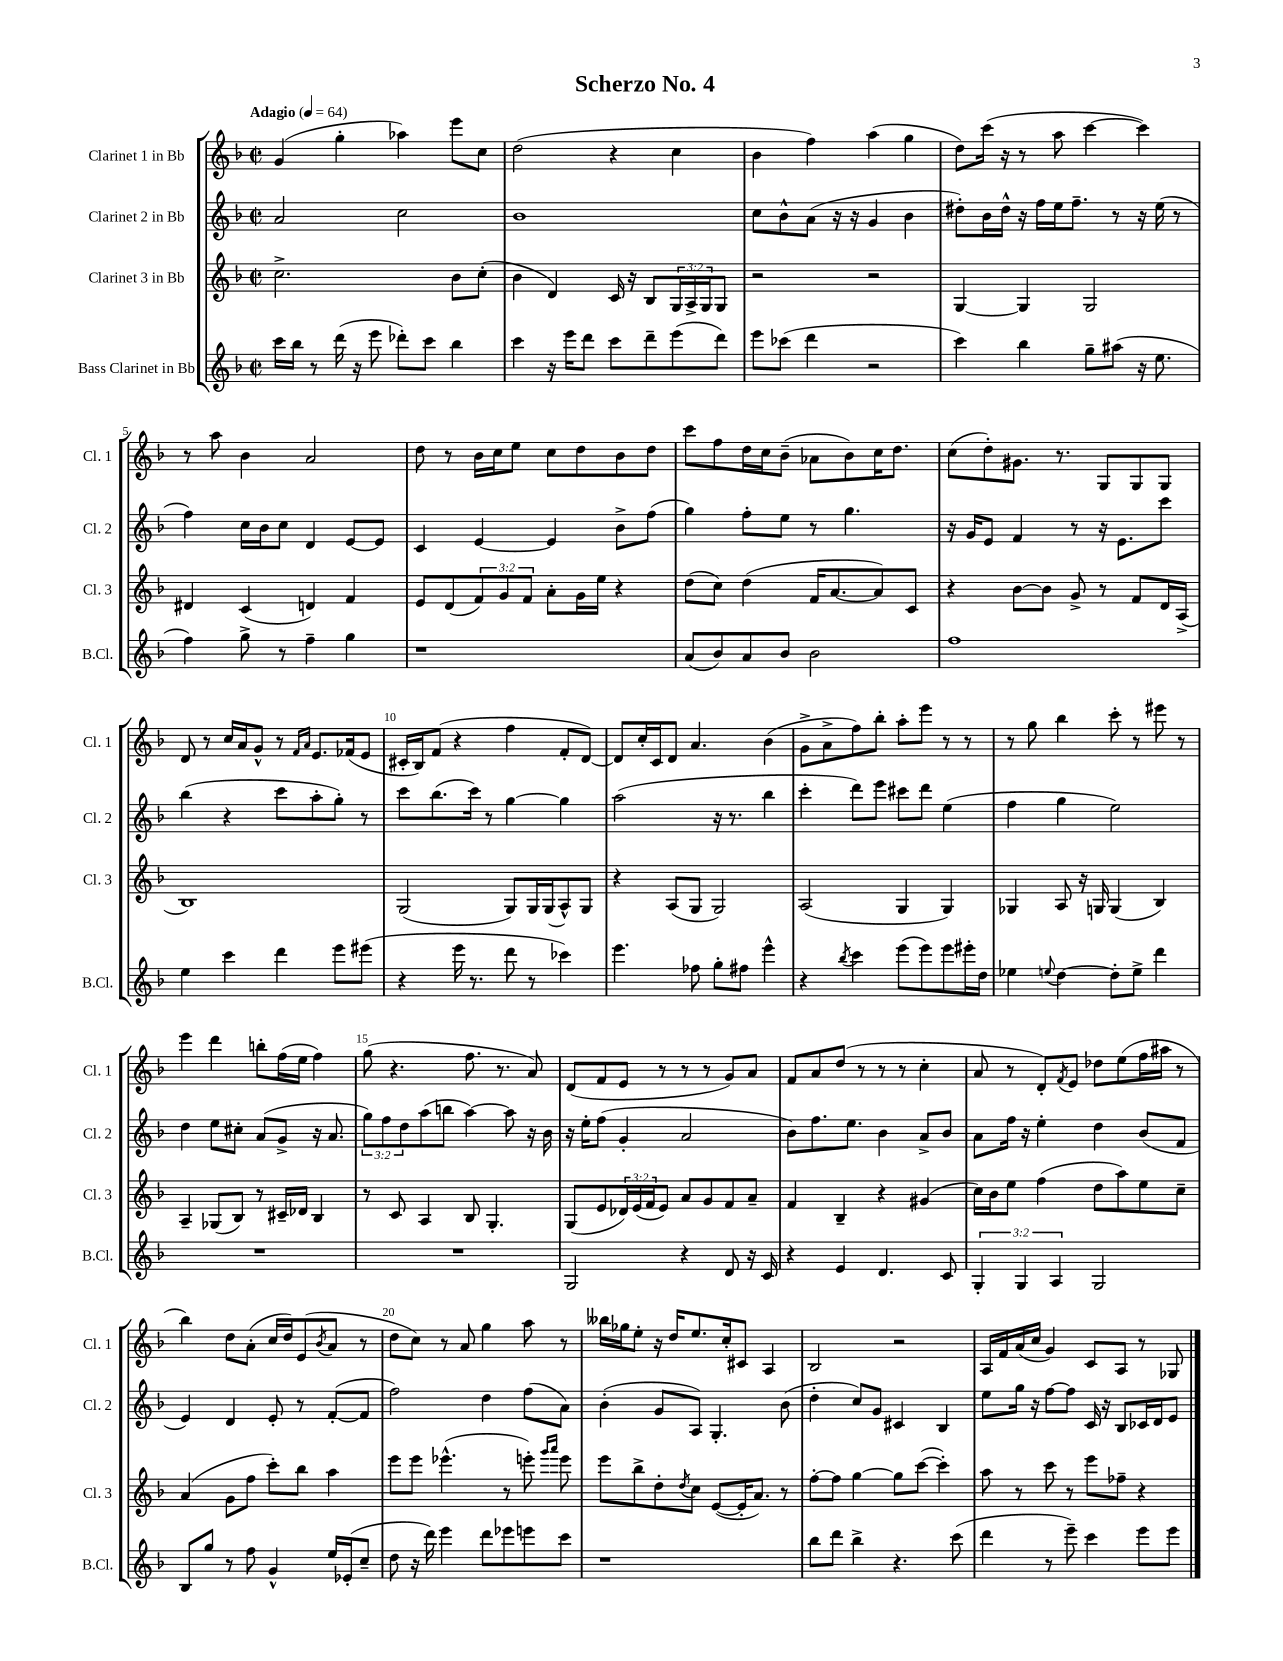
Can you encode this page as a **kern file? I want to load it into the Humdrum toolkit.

**kern	**kern	**kern	**kern
*part4	*part3	*part2	*part1
*staff4	*staff3	*staff2	*staff1
*I"Bass Clarinet in Bb	*I"Clarinet 3 in Bb	*I"Clarinet 2 in Bb	*I"Clarinet 1 in Bb
*I'B.Cl.	*I'Cl. 3	*I'Cl. 2	*I'Cl. 1
*clefG2	*clefG2	*clefG2	*clefG2
*k[b-]	*k[b-]	*k[b-]	*k[b-]
*M2/2	*M2/2	*M2/2	*M2/2
*met(c|)	*met(c|)	*met(c|)	*met(c|)
*MM64	*MM64	*MM64	*MM64
=1	=1	=1	=1
!	!	!	!LO:TX:a:B:t=Adagio
16ccc\LL	2.cc^\	2a/	(4g/
16bb-\JJ	.	.	.
8r	.	.	.
(16ddd\	.	.	4gg'\
16r	.	.	.
8eee\	.	.	.
8ddd-X'\L)	.	2cc\	4aa-X\)
8ccc\J	.	.	.
4bb-\	8b-\L	.	8eee\L
.	(8cc'\J	.	8cc\J
=2	=2	=2	=2
4ccc\	4b-\	1b-	(2dd\
16r	4d/)	.	.
16eee\KL	.	.	.
8ddd\J	.	.	.
8ccc\L	16c/	.	4r
.	16r	.	.
8ddd~\	8B-/L	.	.
(8eee\	24G/L	.	4cc\
.	24A^/	.	.
.	24G/J	.	.
8ddd\J)	8G/J	.	.
=3	=3	=3	=3
8eee\L	2r	8cc\L	4b-\
(8ccc-X\J	.	8b-^^\	.
4ddd\	.	(8a\J	4ff\)
.	.	16r	.
.	.	16r	.
2r	2r	4g/	(4aa\
.	.	4b-\	4gg\
=4	=4	=4	=4
4ccc\)	[4G/	8dd#X'\L)	8dd\L)
.	.	16b-\L	(16ccc\Jk
.	.	16dd#^^\JJ	16r
4bb-\	4G/]	16r	8r
.	.	16ff\LL	.
.	.	16ee\J	8aa\
.	.	8.ff~\J	.
8gg~\L	2G/	.	[4ccc\
(8aa#X\J	.	8r	.
16r	.	16r	4ccc\])
8.ee\	.	(16ee\	.
.	.	8r	.
!!LO:LB:g=z
=5	=5	=5	=5
4ff\)	4d#X/	4ff\)	8r
.	.	.	8aa\
8gg^\	(4c/	16cc\LL	4b-\
.	.	16b-\J	.
8r	.	8cc\J	.
4ff~\	4dn/)	4d/	2a/
4gg\	4f/	[8e/L	.
.	.	8e/J]	.
=6	=6	=6	=6
1r	8e/L	4c/	8dd\
.	(8d/	.	8r
.	12f/)	[4e/	16b-\LL
.	.	.	16cc\J
.	12g/	.	.
.	.	.	8ee\J
.	12f/J	.	.
.	8a'\L	4e/]	8cc\L
.	16g\L	.	8dd\
.	16ee\JJ	.	.
.	4r	8b-^\L	8b-\
.	.	(8ff\J	8dd\J
=7	=7	=7	=7
(8a/L	(8dd\L	4gg\)	8ccc\L
8b-/)	8cc\J)	.	8ff\
8a/	(4dd\	8ff'\L	16dd\L
.	.	.	16cc\J
8b-/J	.	8ee\J	(8b-~\J
2b-\	16f/KL	8r	8a-X\L
.	[8.a/	.	.
.	.	4.gg\	8b-\)
.	8a/])	.	16cc\K
.	.	.	8.dd\J
.	8c/J	.	.
=8	=8	=8	=8
1ff	4r	16r	(8cc\L
.	.	16g/KL	.
.	.	8e/J	8dd'\)
.	[8b-\L	4f/	8.g#X\J
.	8b-\J]	.	.
.	.	.	8.r
.	8g^/	8r	.
.	8r	16r	8G/L
.	.	8.e\L	.
.	8f/L	.	8G/
.	16d/L	8ccc\J	8G/J
.	(16A^/JJ	.	.
!!LO:LB:g=z
=9	=9	=9	=9
4ee\	1B-)	(4bb-\	8d/
.	.	.	8r
4ccc\	.	4r	16cc/LL
.	.	.	16a/J
.	.	.	8g^^/J
4ddd\	.	8ccc\L	8r
.	.	.	16qqf/LL
.	.	.	16qqa/JJ
.	.	8aa'\	8.e/L
8eee\L	.	8gg'\J)	.
.	.	.	(16f-X/k
(8eee#X\J	.	8r	8e/J
=10	=10	=10	=10
4r	(2G/	8ccc\L	16c#X'/LL
.	.	.	16B-/J)
.	.	(8.bb-\	(8f/J
16eee\	.	.	4r
8.r	.	16ccc\Jk)	.
.	.	8r	.
8ddd\	8G/L)	[4gg\	4ff\
8r	16G/L	.	.
.	(16G/J	.	.
4ccc-X\)	8A^^/)	4gg\]	8f'/L
.	8G/J	.	[8d/J)
=11	=11	=11	=11
4.eee\	4r	(2aa\	8d/L]
.	.	.	16cc'/L
.	.	.	16c/J
.	(8A/L	.	8d/J
8ff-X\	8G/J	.	4.a/
8gg'\L	2G/)	16r	.
.	.	8.r	.
8ff#X\J	.	.	.
4eee^^\	.	4bb-\	(4b-\
=12	=12	=12	=12
4r	(2A/	4ccc'\	8g^\L
.	.	.	8a^\
8qbb-/	.	.	.
4ccc\	.	8ddd\L)	8ff\)
.	.	8eee\J	8bb-'\J
(8eee\L	4G/	8ccc#X\L	8aa'\L
8eee\)	.	8ddd\J	8eee\J
8eee\	4G/)	(4ee\	8r
16eee#X'\L	.	.	8r
16dd\JJ	.	.	.
=13	=13	=13	=13
4ee-X\	4G-X/	4ff\	8r
.	.	.	8gg\
8qqeen/	.	.	.
[4dd\	8A/	4gg\	4bb-\
.	16r	.	.
.	16Gn/	.	.
8dd'\L]	(4G/	2ee\)	8ccc'\
8ee^\J	.	.	8r
4ddd\	4B-/)	.	8eee#X\
.	.	.	8r
!!LO:LB:g=z
=14	=14	=14	=14
1r	4A~/	4dd\	4eee\
.	(8G-X/L	8ee\L	4ddd\
.	8B-/J)	8cc#X'\J	.
.	8r	(8a/L	8bbn'\L
.	16c#X~/LL	8g^/J	(16ff\L
.	16d-X/JJ	.	16ee\JJ
.	4B-/	16r	4ff\)
.	.	8.a/	.
=15	=15	=15	=15
1r	8r	12gg\L)	(8gg\
.	.	12ff\	.
.	8c/	.	4.r
.	.	12dd\	.
.	4A/	(8aa\	.
.	.	8bbn\J	.
.	8B-/	[4aa\)	8.ff\
.	4.G'/	.	.
.	.	.	8.r
.	.	8aa\]	.
.	.	16r	8a/)
.	.	16b-\	.
=16	=16	=16	=16
2G/	(8G/L	16r	(8d/L
.	.	16ee'\KL	.
.	8e/	(8ff\J	8f/
.	24d-X/L)	4g'/	8e/J
.	(24e/	.	.
.	24f/J	.	.
.	8e/J)	.	8r
4r	8a/L	2a/	8r
.	8g/	.	8r
8d/	8f/	.	8g/L)
16r	8a~/J	.	8a/J
16c/	.	.	.
=17	=17	=17	=17
4r	4f/	8b-\L)	8f/L
.	.	8.ff\	8a/
4e/	4B-~/	.	(8dd/J
.	.	8.ee\J	.
.	.	.	8r
4.d/	4r	4b-\	8r
.	.	.	8r
.	(4g#X/	8a^/L	4cc'\
8c/	.	8b-/J	.
=18	=18	=18	=18
6G'/	16cc\LL)	8a\L	8a/
.	16b-\J	.	.
.	8ee\J	16ff\Jk	8r
6G/	.	.	.
.	.	16r	.
.	(4ff\	4ee'\	8d'/L)
6A/	.	.	.
.	.	.	8qf/
.	.	.	8e/J
2G/	8dd\L	4dd\	8dd-X\L
.	8aa\)	.	(8ee\
.	8ee\	(8b-/L	16ff\L
.	.	.	16aa#X\JJ
.	8cc~\J	8f/J	8r
!!LO:LB:g=z
=19	=19	=19	=19
8B-/L	(4a/	4e/)	4bb-\)
8gg/J	.	.	.
8r	8g\L	4d/	8dd\L
8ff\	8ff\J	.	(8a'\J
4g^^/	8ccc'\L)	8e'/	16cc/LL
.	.	.	16dd/J)
.	8bb-\J	8r	(8e/
.	.	.	8qb-/
16ee/LL	4aa\	([8f'/L	8a/J
(16e-X'/J	.	.	.
8cc~/J	.	8f/J]	8r
=20	=20	=20	=20
8dd\	8eee\L	2ff\)	8dd\L
16r	8eee\J	.	8cc\J)
16ddd\)	.	.	.
4eee\	(4.eee-X^^\	.	8r
.	.	.	8a/
8ddd\L	.	4dd\	4gg\
8eee-X\	8r	.	.
8eeen\	8eeen'\)	(8ff\L	8aa\
.	16qqggg/LL	.	.
.	16qqaaa/JJ	.	.
8ccc\J	8eee\	8a\J)	8r
=21	=21	=21	=21
1r	8eee\L	(4b-'\	16bb--X\LL
.	.	.	16gg-X\J
.	8bb-^\	.	8ee'\J
.	8dd'\	8g/L	16r
.	.	.	16dd/KL
.	8qdd/	.	.
.	8cc\J	8A/J)	8.ee/
.	([8e/L	4.G'/	.
.	.	.	16cc'/k
.	16e'/K]	.	8c#X/J
.	8.a/J)	.	.
.	.	.	4A/
.	8r	(8b-\	.
=22	=22	=22	=22
8bb-\L	[8ff'\L	4dd'\	2B-/
8ddd\J	8ff\J]	.	.
4bb-^\	[4gg\	8cc/L)	.
.	.	8g/J	.
4.r	8gg\L]	4c#X/	2r
.	([8ccc\J	.	.
.	4ccc'\])	4B-/	.
(8ccc\	.	.	.
=23	=23	=23	=23
4ddd\	8aa\	8ee\L	16A/LL
.	.	.	16f/
.	8r	16gg\Jk	(16a/
.	.	16r	16cc/JJ
8r	8ccc\	[8ff\L	4g/)
8eee~\)	8r	8ff\J]	.
4ccc\	8eee\L	16c/	8c/L
.	.	16r	.
.	8ff-X~\J	8B-/L	8A/J
8eee\L	4r	16c-X/L	8r
.	.	16d/J	.
8eee\J	.	8e/J	8G-X/
==	==	==	==
*-	*-	*-	*-
